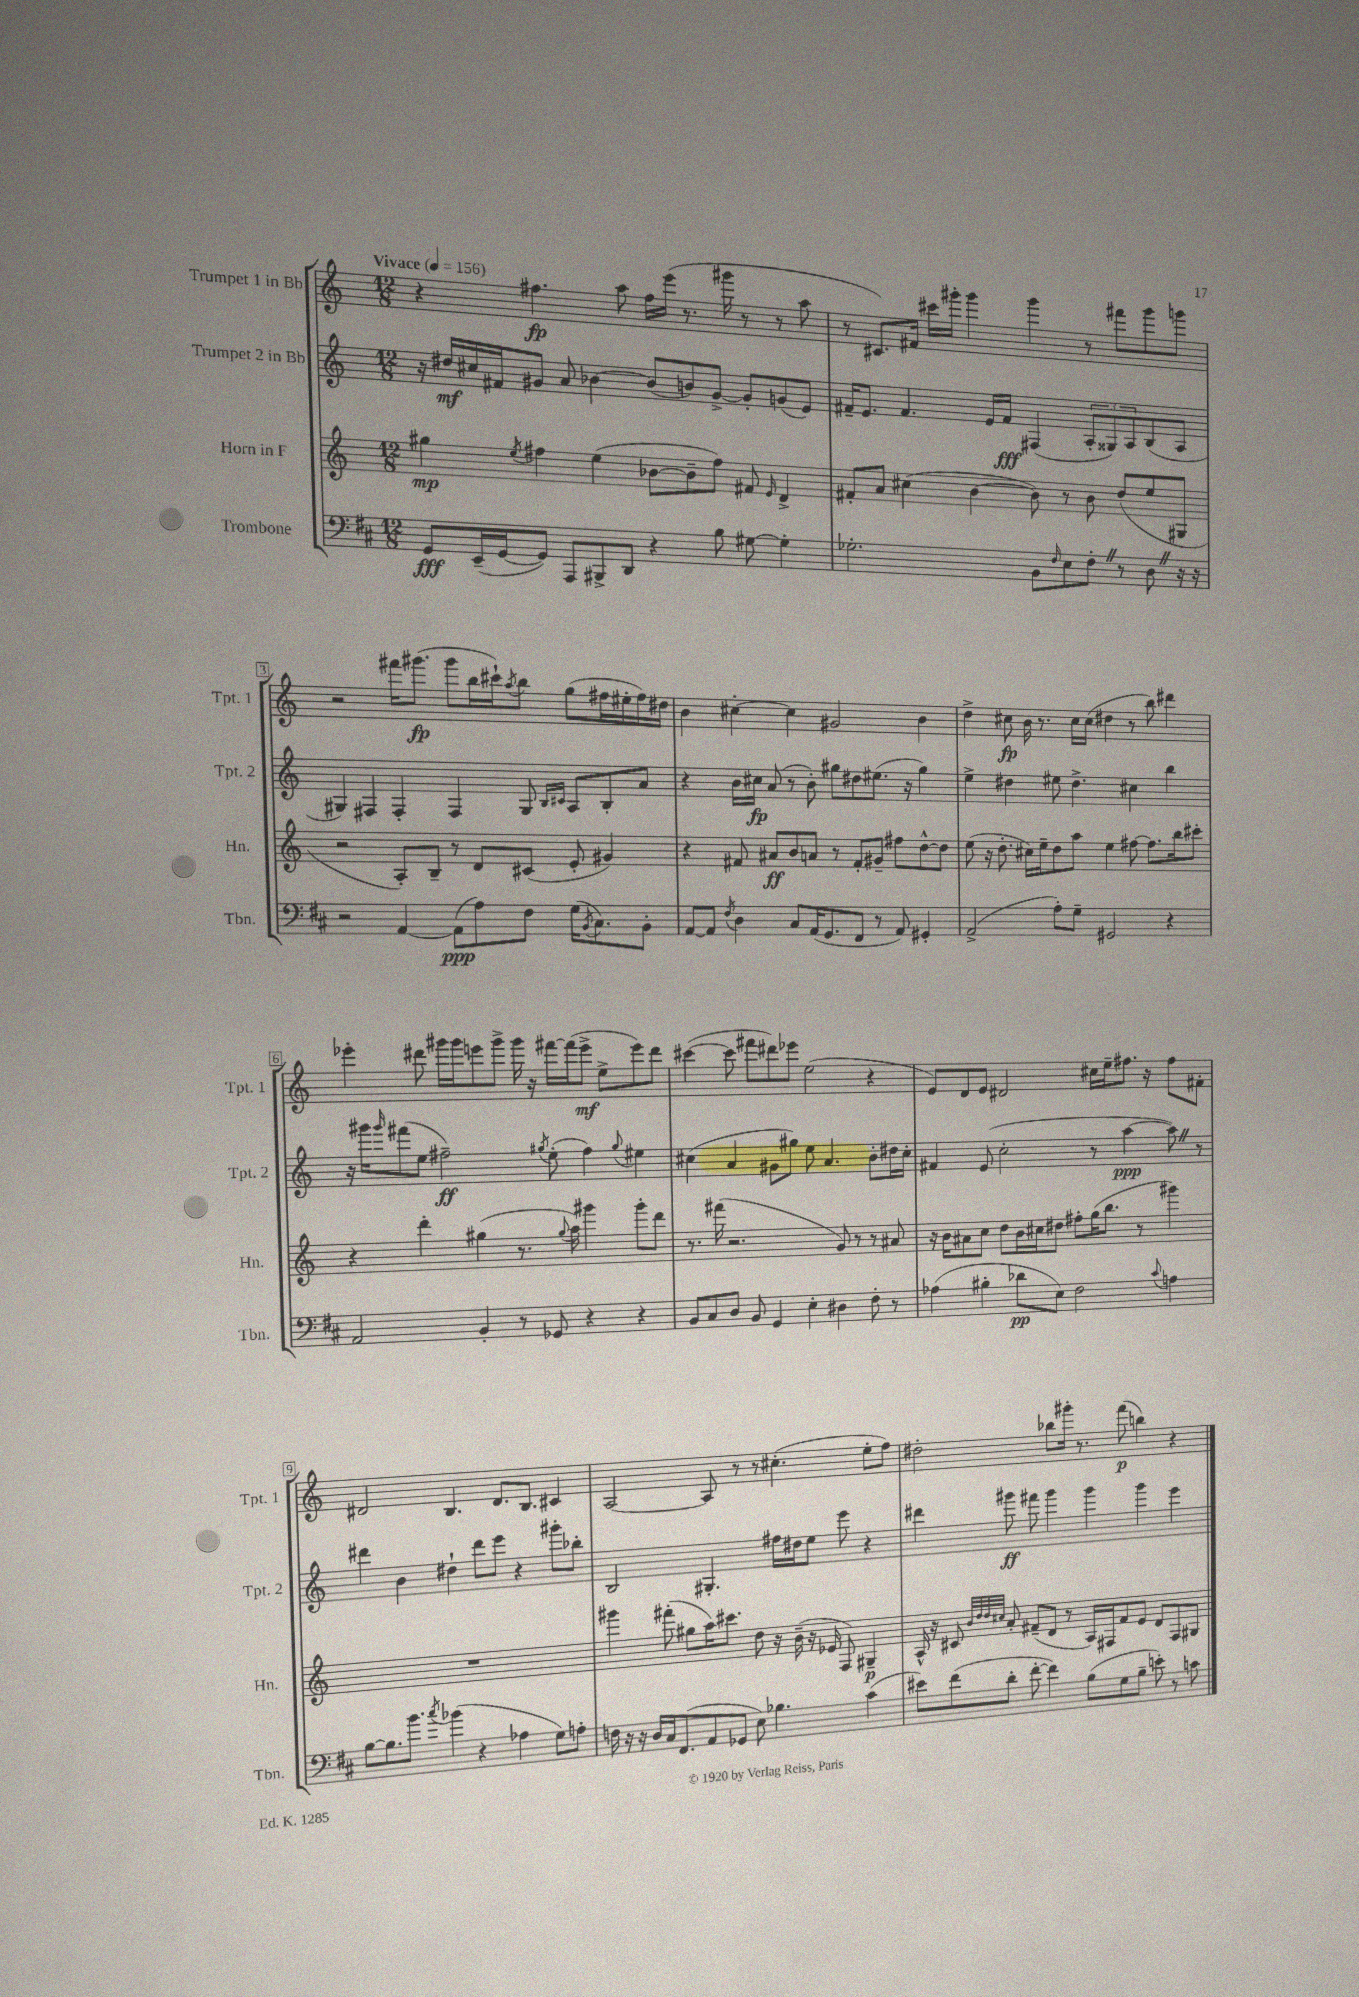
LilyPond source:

<<
\new StaffGroup <<
\new Staff = "s0" \with { instrumentName = "Trumpet 1 in Bb" shortInstrumentName = "Tpt. 1" } {
    \clef treble \key c \major \numericTimeSignature \time 12/8 \tempo "Vivace" 4 = 156
    r4 fis''4.\fp a''8 fis''16 e'''16( r8. gis'''16 r8 r8 a''8 |
    r8 cis'8.) fis'16 cis'''16 gis'''16-. gis'''4 gis'''4 r8 fis'''8 gis'''8 g'''8 |
    r2 fis'''16 gis'''8.\fp( gis'''8 b''16 cis'''16-!) \acciaccatura { a''8 } b''8 g''8( fis''16 eis''16-. fis''16) dis''16 |
    b'4 cis''4~-. cis''4 gis'2 b'4 |
    d''4-> cis''8\fp b'16 r8. cis''16 cis''16( dis''4 r8 b''8) dis'''4 |
    ees'''4-. dis'''8 gis'''16 gis'''16 e'''8 gis'''8-> gis'''16 r16 fis'''16~ fis'''16( e'''8->\mf e''8-> e'''8) dis'''8 |
    cis'''4~( cis'''8 fis'''8 dis'''8) ees'''8 e''2( r4 |
    e'8) d'8 e'8 dis'2 cis''16 e''16-- fis''8. r16 fis''8 fis'8-. |
    dis'2 b4. dis'8. b8. cis'4 |
    a2~ a8 r8 r8 cis''4.-.( e''8-. f''8) |
    dis''2-. bes''8 gis'''16-. r8. f'''8\p( b''4) r4 \bar "|." |
}
\new Staff = "s1" \with { instrumentName = "Trumpet 2 in Bb" shortInstrumentName = "Tpt. 2" } {
    \clef treble \key c \major \numericTimeSignature \time 12/8
    r16 dis''16\mf cis''16 fis'16 gis'8 a'8 bes'4~ bes'8( b'8) gis'8~-> gis'8-. g'8( e'8) |
    fis'16-- e'8. fis'4. e'16 fis'16\fff fis4( \tuplet 3/2 { a8-. gisis8) a8 } b8( a8 |
    gis4) fis4 fis4-. fis4 gis8 \grace { b16 cis'16 } a8 b8-. a'8 |
    r4 b'16 cis''16\fp a'8( r8 b'8-.) gis''8 dis''8 eis''8.( r16 gis''4) |
    e''4-> dis''4 eis''8 dis''4.-> cis''4 b''4 |
    r16 gis'''16 \grace { gis'''16 } fis'''8( e''8 fis''2--\ff) \acciaccatura { gis''8 } e''8-.( fis''4) \appoggiatura { gis''8 } eis''4 |
    cis''4( a'4 gis'8 gis''8) e''8 a'4. b'8-. dis''16 cis''16-. |
    fis'4 e'8( c''2-. r8 a''4~\ppp a''8) \once \override BreathingSign.text = \markup { \musicglyph "scripts.caesura.straight" } \breathe r8 |
    dis'''4 b'4 dis''4-! dis'''8 e'''8 r4 gis'''8-. bes''8-. |
    b2 gis4.-. fis''16 dis''16 e''8 e'''8 r4 |
    dis'''4 gis'''8\ff fis'''8 gis'''4 gis'''4 gis'''4 e'''4 \bar "|." |
}
\new Staff = "s2" \with { instrumentName = "Horn in F" shortInstrumentName = "Hn." } {
    \clef treble \key c \major \numericTimeSignature \time 12/8
    gis''4\mp \acciaccatura { e''8 } fis''4 e''4( bes'8~ bes'8-- fis''8) fis'8 \grace { e'16 } d'4-> |
    fis'8-. a'8 cis''4( b'4~ b'8) r8 b'8 d''8( e''8 gis8 |
    r2 a8-.) b8-- r8 d'8 cis'8( e'8-. gis'4) |
    r4 fis'8 ais'8\ff b'8 a'8 r8 fis'8-. gis'8-- fis''8 d''8~-^ d''8 |
    e''8( r16 d''8.-. cis''16) e''16-- d''8 a''8 e''4 fis''8~ fis''8. b''16 cis'''8-. |
    r4 d'''4-. gis''4( r8. \appoggiatura { gis''8 } a''16) gis'''4 gis'''8-. d'''8 |
    r8. fis'''16( r2. g'8) r8 r8 ais'8 |
    r16 b'16 ais'8 c''8 d''8 b'16 cis''16 dis''8 fis''8-. g''16( b''8. r8 gis'''4) |
    R1. |
    gis'''4 fis'''8-.( gis''8 a''16) cis'''8. d''8 r16 b'16--( r16 ees'16 f8) gis4--\p |
    a16-^ r16 cis'8 \grace { b'32 d''32 d''32 cis''32 } a'8-. fis'8--( d'8 r8 a16) fis16 fis'8 e'8 d'8 fis8 gis8 \bar "|." |
}
\new Staff = "s3" \with { instrumentName = "Trombone" shortInstrumentName = "Tbn." } {
    \clef bass \key d \major \numericTimeSignature \time 12/8
    g,8\fff e,16--( g,16~ g,8) a,,8 bis,,8-> d,8 r4 b8 gis8~ gis4-. |
    ges2.-. b,8 \grace { fis16 } e8 fis8-. \once \override BreathingSign.text = \markup { \musicglyph "scripts.caesura.straight" } \breathe r8 d8 \once \override BreathingSign.text = \markup { \musicglyph "scripts.caesura.straight" } \breathe r16 r16 |
    r2 a,4~ a,8\ppp( a8) fis8 g16( \acciaccatura { b,8 } cis8.) b,8-. |
    a,8~ a,8 \acciaccatura { fis8 } d4 cis8 a,16( g,8. fis,8 r8 a,8) gis,4-. |
    a,2->( a8-.) g8-- gis,2 r4 |
    a,2 b,4-. r8 ges,8 r4 r4 |
    b,8 cis8 d8 b,8 g,4 e4-. dis4 fis8-. r8 |
    aes4( bis4-. des'8\pp e8) fis2 \appoggiatura { cis'8 } a4 |
    b8~ b8. b'8. \acciaccatura { cis''8 } bes'4( r4 aes4 g8) a8-. |
    f16 r16 r16 d16 cis16 fis,8.( a,8 ges,8 e8) bes4. cis'4( |
    eis'8) fis'8( d'8-. fis'8~-. fis'4) b8( g8 b8-- e'8-.) r8 c'8 \bar "|." |
}
>>
>>
\layout { \context { \Score \override BarNumber.stencil = #(make-stencil-boxer 0.1 0.3 ly:text-interface::print) } }
